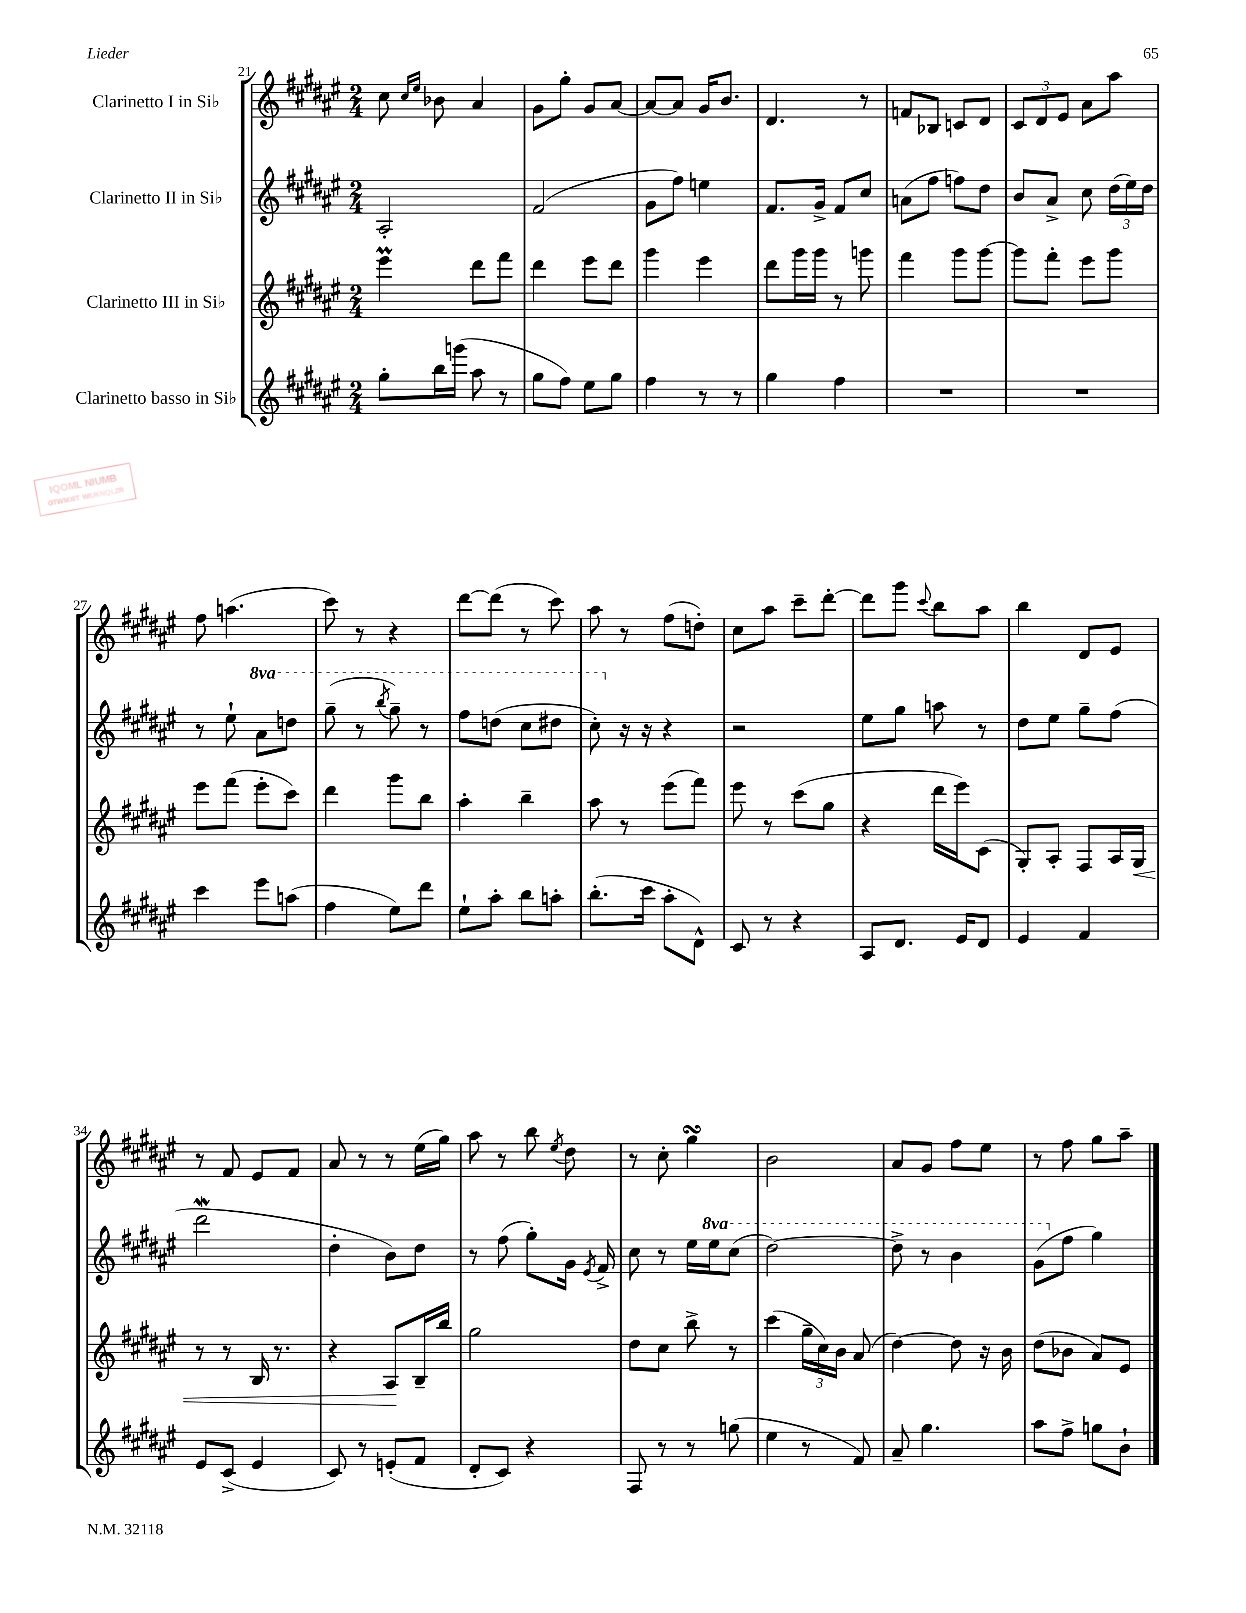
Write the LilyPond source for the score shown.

<<
\new StaffGroup <<
\new Staff = "s0" \with { instrumentName = "Clarinetto I in Sib" } {
    \clef treble \key fis \major \numericTimeSignature \time 2/4
    \autoBeamOff cis''8 \grace { cis''16[ eis''16] } bes'8 ais'4 |
    gis'8[ gis''8]-. gis'8[ ais'8]~ |
    ais'8[~ ais'8] gis'16[ b'8.] |
    dis'4. r8 |
    f'8[ bes8] c'8[ dis'8] |
    \tuplet 3/2 { cis'8[ dis'8 eis'8] } ais'8[ ais''8] |
    fis''8 a''4.( |
    cis'''8) r8 r4 |
    dis'''8[~ dis'''8]( r8 cis'''8) |
    ais''8 r8 fis''8[( d''8]-.) |
    cis''8[ ais''8] cis'''8[-- dis'''8]~-. |
    dis'''8[ gis'''8] \appoggiatura { cis'''8 } b''8[ ais''8] |
    b''4 dis'8[ eis'8] |
    r8 fis'8 eis'8[ fis'8] |
    ais'8 r8 r8 eis''16[( gis''16]) |
    ais''8 r8 b''8 \acciaccatura { eis''8 } dis''8 |
    r8 cis''8-. gis''4\turn |
    b'2 |
    ais'8[ gis'8] fis''8[ eis''8] |
    r8 fis''8 gis''8[ ais''8]-- \bar "|." |
}
\new Staff = "s1" \with { instrumentName = "Clarinetto II in Sib" } {
    \clef treble \key fis \major \numericTimeSignature \time 2/4 \set Staff.ottavationMarkups = #ottavation-simple-ordinals
    \autoBeamOff ais2-. |
    fis'2( |
    gis'8[ fis''8]) e''4 |
    fis'8.[ gis'16]-> fis'8[ cis''8] |
    a'8[( fis''8] f''8[) dis''8] |
    b'8[ ais'8]-> cis''8 \tuplet 3/2 { dis''16[( eis''16) dis''16] } |
    r8 eis''8-! \ottava #1 ais''8[ d'''8] |
    gis'''8--( r8 \acciaccatura { b'''8 } gis'''8--) r8 |
    fis'''8[ d'''8]( cis'''8[ dis'''8] |
    cis'''8-.) \ottava #0 r16 r16 r4 |
    r2 |
    eis''8[ gis''8] a''8 r8 |
    dis''8[ eis''8] gis''8[-- fis''8]( |
    dis'''2\mordent |
    dis''4-. b'8[) dis''8] |
    r8 fis''8( gis''8[-.) gis'16] \acciaccatura { eis'8 } fis'16-> |
    cis''8 r8 eis''16[ \ottava #1 eis'''16 cis'''8]( |
    dis'''2~) |
    dis'''8-> r8 b''4 |
    gis''8[( \ottava #0 fis''8] gis''4) \bar "|." |
}
\new Staff = "s2" \with { instrumentName = "Clarinetto III in Sib" } {
    \clef treble \key fis \major \numericTimeSignature \time 2/4
    \autoBeamOff eis'''4\prall dis'''8[ fis'''8] |
    dis'''4 eis'''8[ dis'''8] |
    gis'''4 eis'''4 |
    dis'''8[ gis'''16 gis'''16] r8 g'''8 |
    fis'''4 gis'''8[ gis'''8]~ |
    gis'''8[ fis'''8]-. eis'''8[ gis'''8] |
    eis'''8[ fis'''8]( eis'''8[-. cis'''8]) |
    dis'''4 gis'''8[ b''8] |
    ais''4-. b''4-- |
    ais''8 r8 eis'''8[( fis'''8]) |
    eis'''8 r8 cis'''8[( gis''8] |
    r4 dis'''16[ eis'''16) cis'8]( |
    gis8[-.) ais8]-. fis8[ ais16 gis16]\< |
    r8 r8 b16 r8. |
    r4 ais8[\! b16-- b''16] |
    gis''2 |
    dis''8[ cis''8] b''8-> r8 |
    cis'''4( \tuplet 3/2 { gis''16[-- cis''16) b'16] } ais'8( |
    dis''4~) dis''8 r16 b'16 |
    dis''8[( bes'8] ais'8[) eis'8] \bar "|." |
}
\new Staff = "s3" \with { instrumentName = "Clarinetto basso in Sib" } {
    \clef treble \key fis \major \numericTimeSignature \time 2/4
    \autoBeamOff gis''8[-. b''16 g'''16]( ais''8 r8 |
    gis''8[ fis''8]) eis''8[ gis''8] |
    fis''4 r8 r8 |
    gis''4 fis''4 |
    R2 |
    R2 |
    cis'''4 eis'''8[ a''8]( |
    fis''4 eis''8[) dis'''8] |
    eis''8[-! ais''8]-. b''8[ a''8]-. |
    b''8.[-.( cis'''16] ais''8[-. dis'8]-^) |
    cis'8 r8 r4 |
    ais8[ dis'8.] eis'16[ dis'8] |
    eis'4 fis'4 |
    eis'8[ cis'8]->( eis'4 |
    cis'8) r8 e'8[-.( fis'8] |
    dis'8[-. cis'8]) r4 |
    fis8 r8 r8 g''8( |
    eis''4 r8 fis'8) |
    ais'8-- gis''4. |
    ais''8[ fis''8]-> g''8[ b'8]-! \bar "|." |
}
>>
>>
\layout { \context { \Score currentBarNumber = #21 } }
